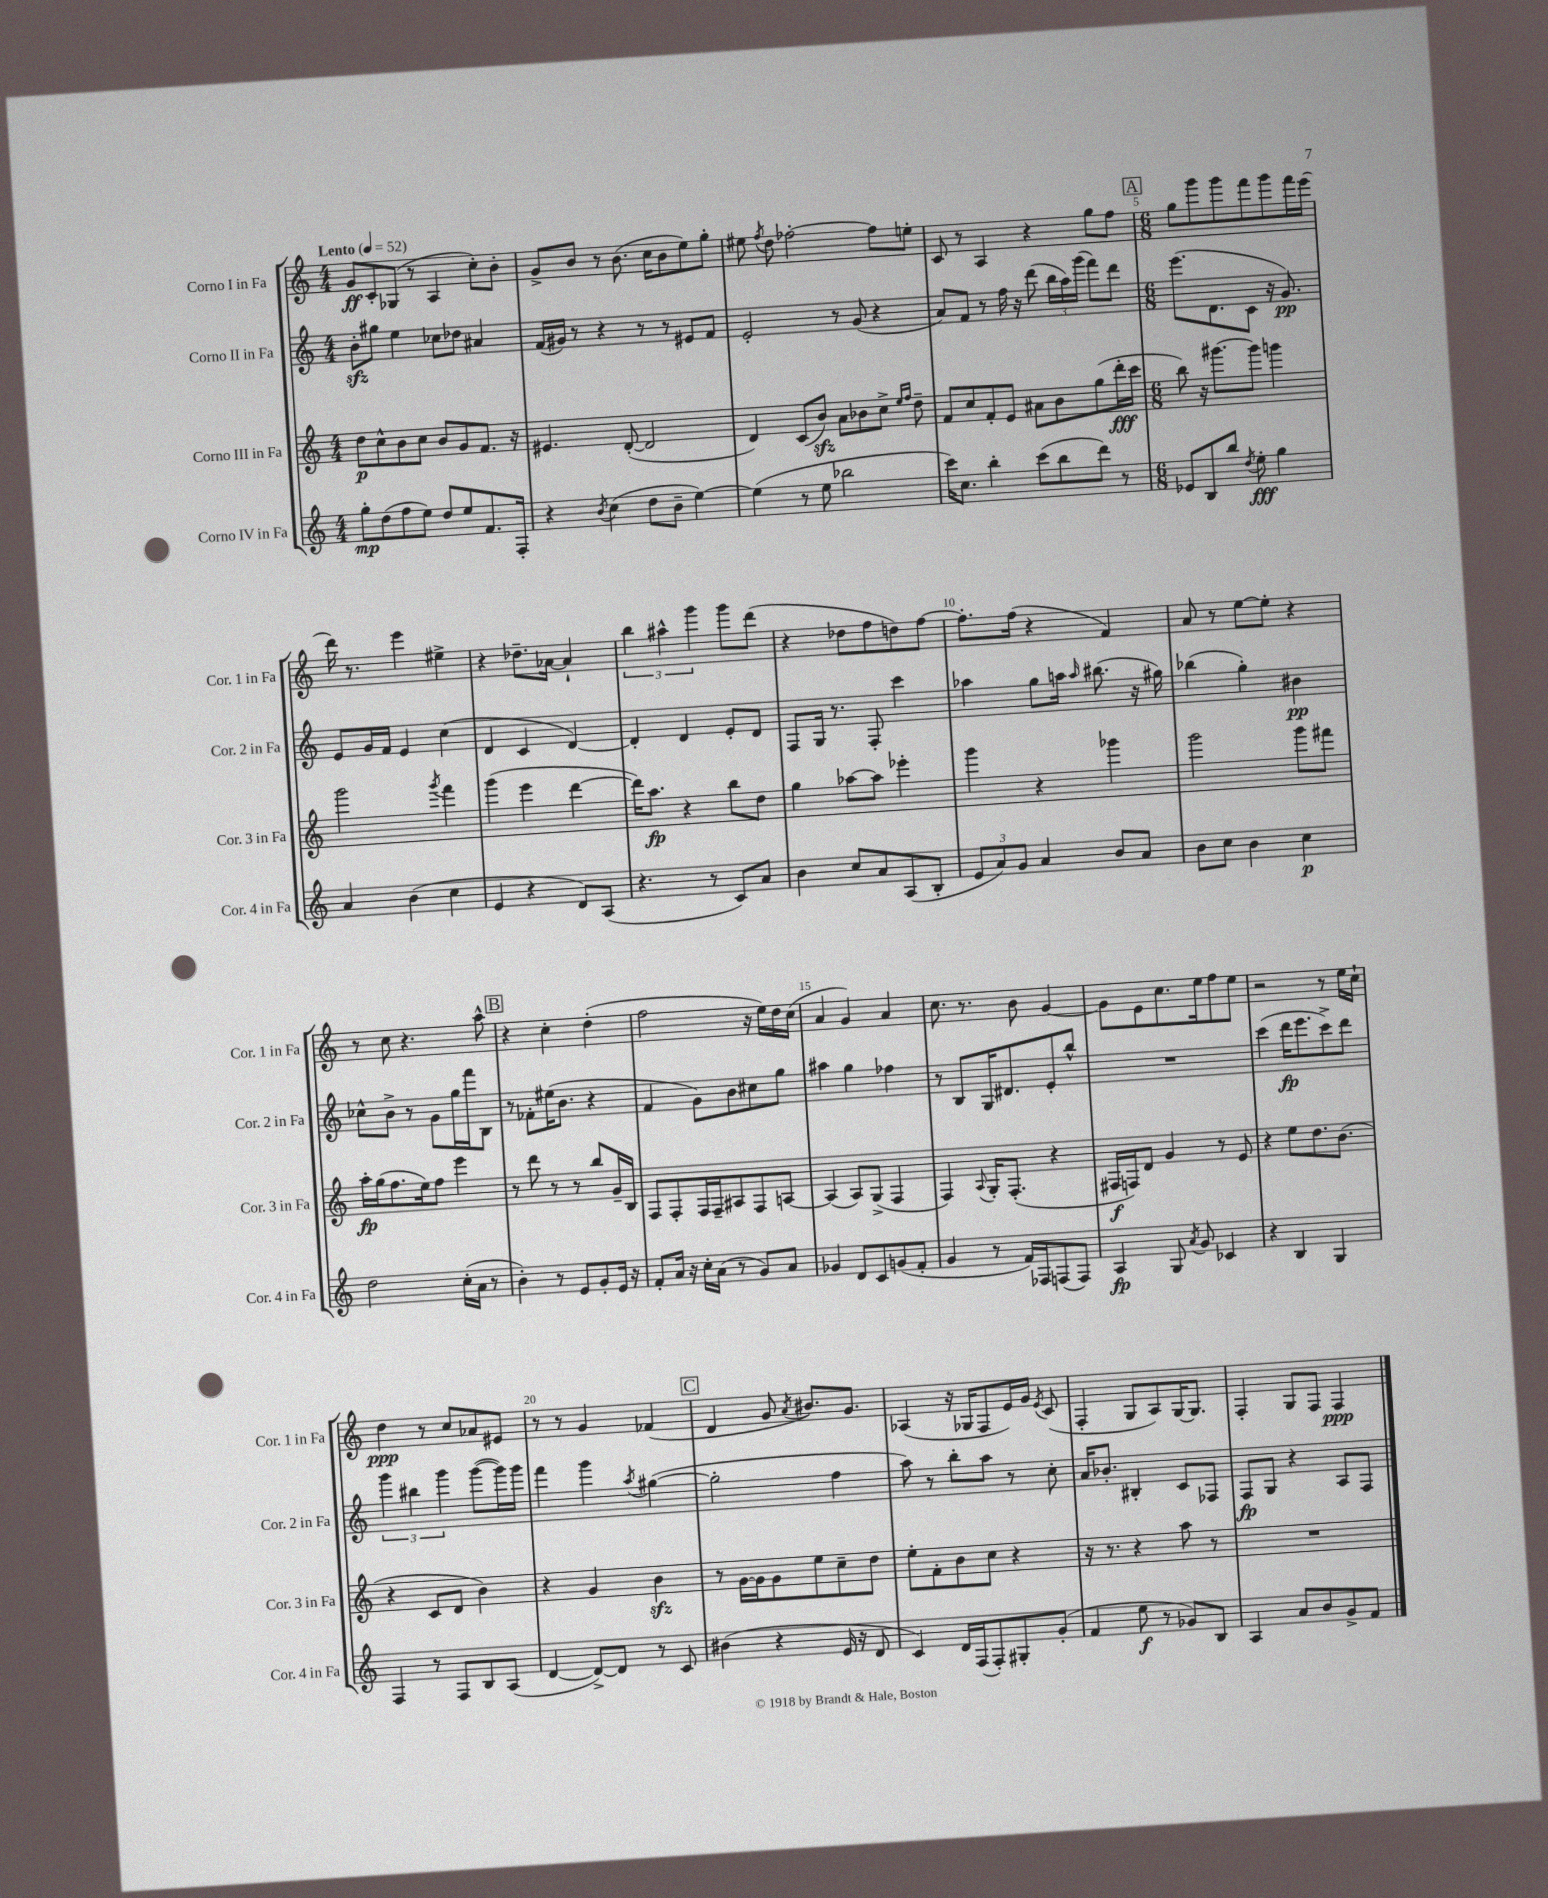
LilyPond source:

<<
\new StaffGroup <<
\new Staff = "s0" \with { instrumentName = "Corno I in Fa" shortInstrumentName = "Cor. 1 in Fa" } {
    \clef treble \key c \major \numericTimeSignature \time 4/4 \tempo "Lento" 4 = 52
    \autoBeamOff g'8[\ff c'8-. ges8]( r8 a4 c''8[-.) b'8]-. |
    g'8[-> b'8] r8 b'8.( c''16[ b'8 e''8) g''8]-. |
    eis''8 \acciaccatura { f''8 } d''8 fes''2~-. fes''8[ e''8]-. |
    c'8 r8 a4 r4 g''8[ f''8] |
    \mark \markup { \box "A" } \numericTimeSignature \time 6/8 g''8[ g'''8 g'''8 f'''8 g'''8 f'''16 e'''16]( |
    d'''16) r8. e'''4 eis''4-> |
    r4 des''8.[-- aes'16]~ aes'4-! |
    \tuplet 3/2 { b''4 ais''4-^ g'''4 } g'''8[ d'''8]( |
    r4 des''8[ f''8 d''8) f''8]~ |
    f''8.[-. f''16]( r4 f'4) |
    a'8 r8 e''8[~ e''8]-. r4 |
    r8 c''8 r4. a''8-^ |
    \mark \markup { \box "B" } r4 c''4-. d''4-.( |
    f''2 r16 e''16[) d''16 c''16]( |
    a'4 g'4) a'4 |
    c''8. r8. b'8 g'4~ |
    g'8[ e'8 c''8. e''16 f''8 e''8] |
    r2 r8 e''16[ c''16]-! |
    d''4\ppp r8 c''8[ aes'8 eis'8] |
    r8 r8 g'4 fes'4( |
    \mark \markup { \box "C" } d'4 g'8 \acciaccatura { a'8 } bis'8.[) g'8.] |
    aes4( r16 ges16[ f8 e'16) g'16] \acciaccatura { e'8 } c'8( |
    f4-. g8[ a8) g16~ g8.] |
    f4-. g8[ f8] f4\ppp \bar "|." |
}
\new Staff = "s1" \with { instrumentName = "Corno II in Fa" shortInstrumentName = "Cor. 2 in Fa" } {
    \clef treble \key c \major \numericTimeSignature \time 4/4
    \autoBeamOff b'8[-.\sfz gis''8] e''4 ces''8[ des''8] ais'4 |
    f'16[( gis'16]) r8 r4 r8 r8 eis'8[ f'8] |
    e'2-. r8 g'8( r4 |
    a'8[) f'8] r8 f''16 r16 d'''8( \tuplet 3/2 { b''16[ a''16) g'''16]( } f'''8[) d'''8] |
    \mark \markup { \box "A" } \numericTimeSignature \time 6/8 e'''8.[( d'8. c'8] r16 g'8.\pp) |
    e'8[ g'16 f'16] e'4 c''4( |
    d'4 c'4 d'4~) |
    d'4-. d'4 e'8[-. d'8] |
    f8[ g16] r8. f8-. c'''4 |
    aes''4 g''8[ a''16] \grace { a''16 } bis''8.( r16 gis''16) |
    bes''4( g''4-.) bis'4\pp |
    ces''8[-^ b'8]-> r8 g'8[ g''16 f'''16 b8] |
    \mark \markup { \box "B" } r8 fes'8[-. eis''16( b'8.] r4 |
    f'4 g'8[) b'8 cis''8 g''8] |
    ais''4 g''4 fes''4 |
    r8 b8[ g16 dis'8. e'8-. b''8]-^ |
    R2. |
    c'''4( d'''16[\fp e'''8. c'''8->) d'''8] |
    \tuplet 3/2 { g'''4 bis''4 g'''4 } g'''8[~( g'''16) g'''16] |
    f'''4 g'''4 \acciaccatura { a''8 } gis''4~( |
    \mark \markup { \box "C" } gis''2-. f''4 |
    a''8) r8 b''8[-. a''8] r8 c''8-. |
    a'16[ bes'8.]-. bis4-. c'8[ fes8] |
    f8[\fp g8] r4 a8[ f8] \bar "|." |
}
\new Staff = "s2" \with { instrumentName = "Corno III in Fa" shortInstrumentName = "Cor. 3 in Fa" } {
    \clef treble \key c \major \numericTimeSignature \time 4/4
    \autoBeamOff d''8[\p c''8-^ b'8 c''8] b'8[ g'8 f'8.] r16 |
    eis'4. d'8~-.( d'2 |
    d'4) c'8[( b'8]\sfz) a'8[ bes'8 c''8]-> \grace { e''16[ f''16] } d''8-- |
    f'8[ c''8 f'8-. e'8] ais'8[ b'8 g''8( d'''16-.\fff c'''16] |
    \mark \markup { \box "A" } \numericTimeSignature \time 6/8 b''8) r16 gis'''8.[~ gis'''8] g'''4 |
    g'''2 \acciaccatura { g'''8 } f'''4 |
    g'''4( e'''4 d'''4~ |
    d'''16[) a''8.]\fp r4 b''8[ d''8] |
    g''4 aes''8[~ aes''8] ees'''4-. |
    g'''4 r4 ges'''4 |
    g'''2 g'''8[ fis'''8] |
    a''16[-.\fp g''16( f''8. e''16) f''8] e'''4 |
    \mark \markup { \box "B" } r8 d'''8 r8 r8 b''8[ g'16-- b16] |
    f8[ f8-. f16 f16-- ais8 f8 a8]~ |
    a4( a8[) g8]->( f4 |
    f4) \appoggiatura { a8 } g16[-. f8.]-.( r4 |
    fis16[\f f16) d'8] g'4 r8 e'8 |
    r4 e''8[ d''8. b'8.]( |
    r4 c'8[ d'8] b'4) |
    r4 g'4 b'4\sfz |
    \mark \markup { \box "C" } r8 g'16[~ g'16 g'8 e''8 c''8-- d''8] |
    e''8[-. f'8-. b'8 c''8] r4 |
    r16 r8. r4 a''8 r8 |
    R2. \bar "|." |
}
\new Staff = "s3" \with { instrumentName = "Corno IV in Fa" shortInstrumentName = "Cor. 4 in Fa" } {
    \clef treble \key c \major \numericTimeSignature \time 4/4
    \autoBeamOff g''8[-.\mp d''8( f''8 e''8]) d''8[ e''8 f'8. f16]-. |
    r4 \acciaccatura { b'8 } c''4( d''8[ b'8]-- e''4~) |
    e''4( r8 e''8 bes''2 |
    c'''16[) c''8.] b''4-. c'''8[( b''8 d'''8]) r8 |
    \mark \markup { \box "A" } \numericTimeSignature \time 6/8 ees'8[ b8 b''8] \acciaccatura { d''8 } e''8-.\fff g''4 |
    a'4 b'4( c''4 |
    e'4 r4 d'8[) a8]( |
    r4. r8 c'8[) a'8] |
    b'4 c''8[ a'8 a8( b8]-. |
    \tuplet 3/2 { e'8[ a'8) g'8] } a'4 b'8[ a'8] |
    b'8[ c''8] b'4 c''4\p |
    d''2 c''16[-.( a'16] r8 |
    \mark \markup { \box "B" } b'4-.) r8 e'8[ g'8-. e'16] r16 |
    f'8[-. a'16] r16 c''16[-. a'16]( r8 g'8[) a'8] |
    ges'4 d'8[ c'8 g'8( f'8]-. |
    g'4 r8 f'16[) fes16 f8( f8]) |
    a4\fp g8 \acciaccatura { a'8 } g'8 ces'4 |
    r4 b4 g4 |
    f4 r8 f8[ b8 a8]( |
    d'4~ d'8[~->) d'8] r8 c'8 |
    \mark \markup { \box "C" } bis'4( r4 e'16 r16 d'8 |
    c'4) d'16[ f16( f8-.) gis8-. g'8]-.( |
    f'4 e''8\f r8 ges'8[) b8] |
    a4 a'8[ b'8 g'8-> f'8] \bar "|." |
}
>>
>>
\layout { \context { \Score \override BarNumber.break-visibility = ##(#f #t #t) barNumberVisibility = #(every-nth-bar-number-visible 5) } }
